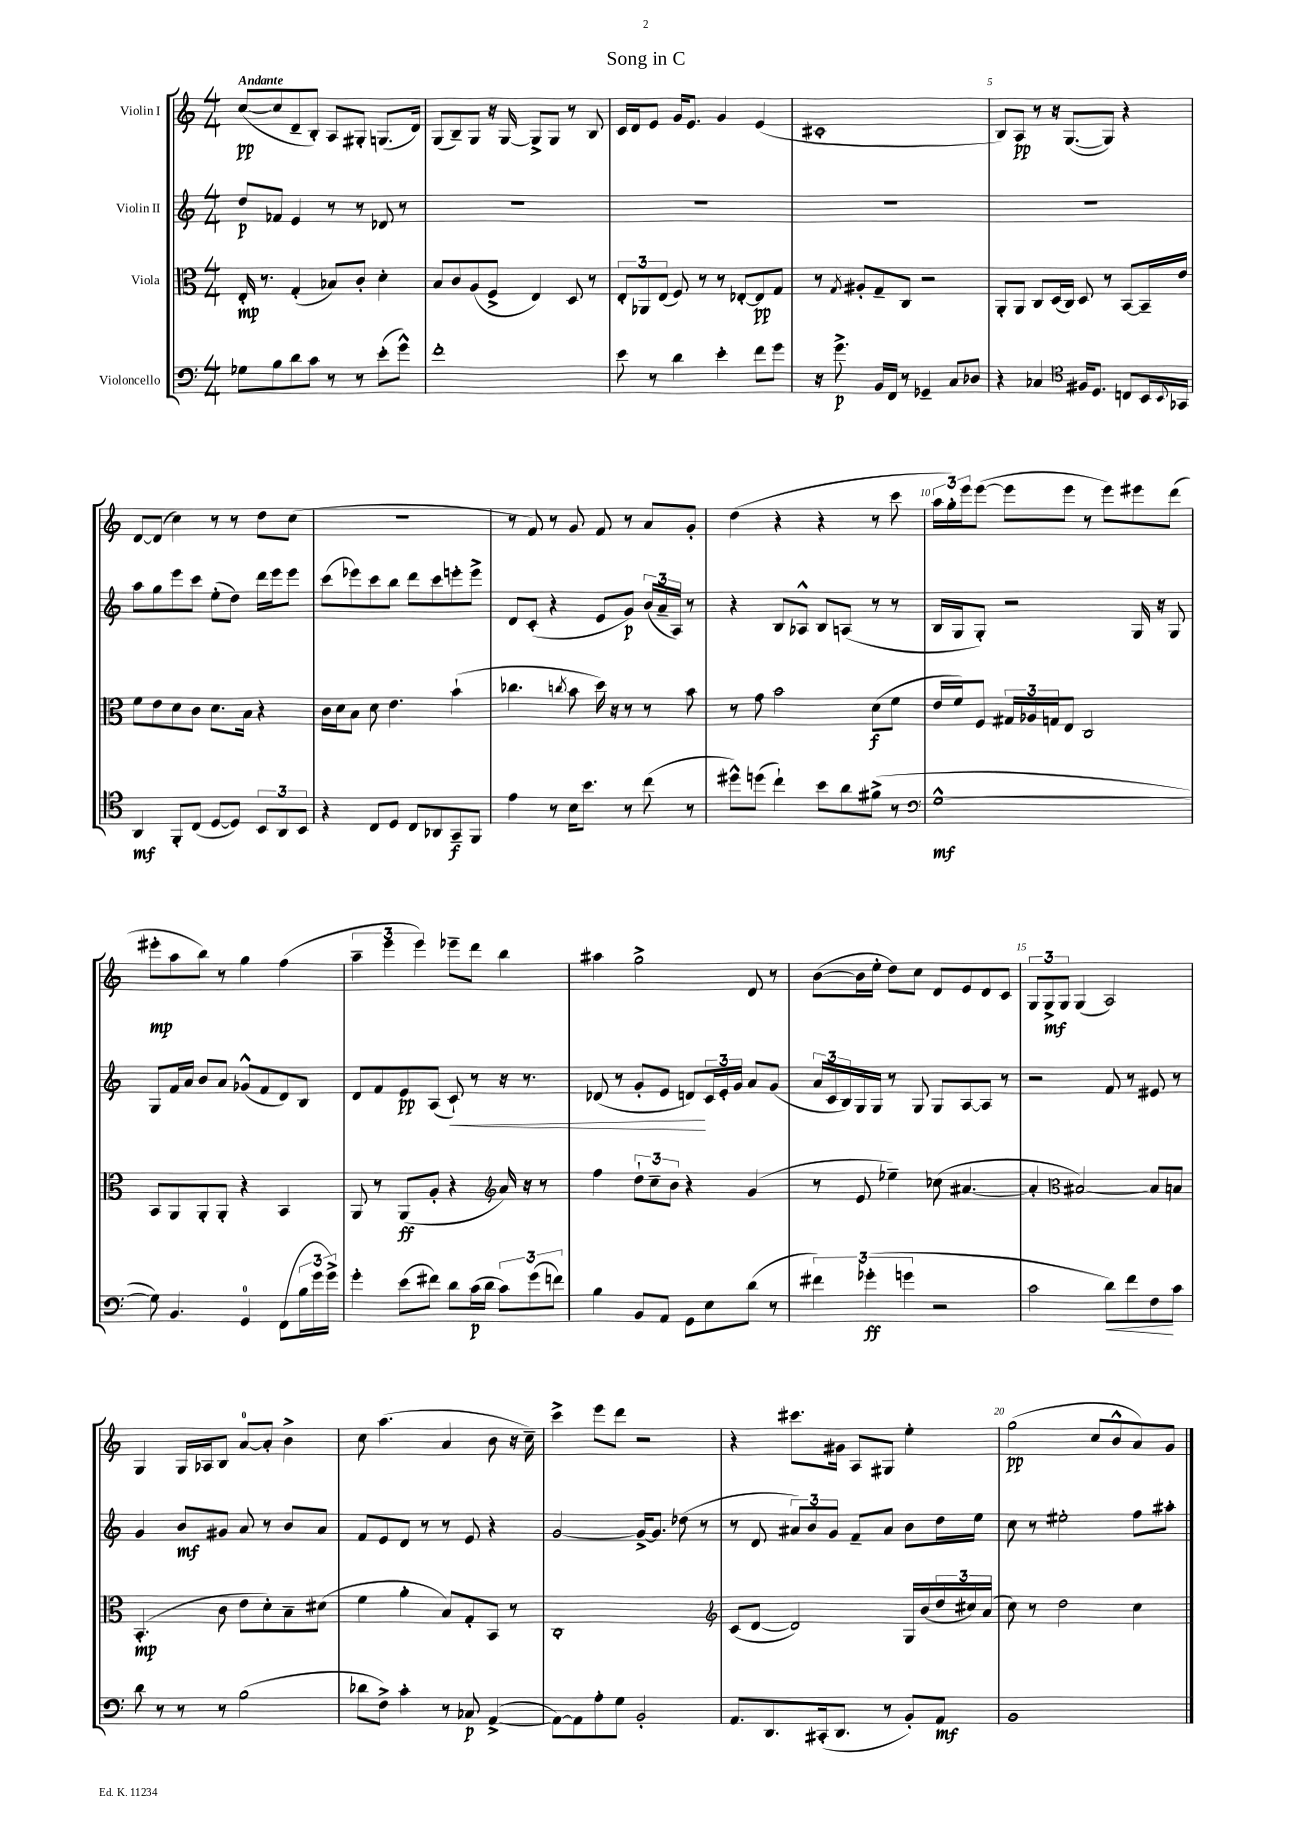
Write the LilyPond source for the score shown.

\header { title = "Song in C" }
<<
\new StaffGroup <<
\new Staff = "s0" \with { instrumentName = "Violin I" } {
    \clef treble \key c \major \numericTimeSignature \time 4/4 \tempo "Andante"
    c''8~\pp( c''8 d'8-- b8-.) a8 gis8-. g8.( d'16) |
    g8( b8--) g8 r16 g16~ g8-> g8 r8 b8 |
    c'16 d'16 e'8 g'16 e'8. g'4 e'4( |
    cis'1-. |
    b8) a8\pp r8 r16 g8.~( g8) r4 |
    d'8~ d'8( c''4) r8 r8 d''8 c''8( |
    r1 |
    r8 f'8) r8 g'8 f'8 r8 a'8 g'8-. |
    d''4( r4 r4 r8 c'''8 |
    \tuplet 3/2 { a''16 g''16-.) e'''16 } e'''8~( e'''8 e'''8 r8 e'''8) eis'''8 d'''8( |
    eis'''8-.\mp a''8 b''8) r8 g''4 f''4( |
    \tuplet 3/2 { a''4-- e'''4 e'''4) } ees'''8-- d'''8 b''4 |
    ais''4 g''2-> d'8 r8 |
    b'8~( b'16 e''16-. d''8) c''8 d'8 e'8 d'8 c'8 |
    \tuplet 3/2 { g8 g8->\mf g8 } g4( a2) |
    g4 g16 aes16 b8 a'8-0~ a'8-. b'4-> |
    c''8 a''4.( a'4 b'8 r16 c''16--) |
    c'''4-> e'''8 d'''8 r2 |
    r4 cis'''8. gis'16 a8 gis8 e''4-. |
    g''2\pp( c''8 b'8-^ a'8) g'8 \bar "|." |
}
\new Staff = "s1" \with { instrumentName = "Violin II" } {
    \clef treble \key c \major \numericTimeSignature \time 4/4
    d''8\p fes'8 e'4 r8 r8 des'8 r8 |
    R1 |
    R1 |
    R1 |
    R1 |
    a''8 g''8 e'''8 c'''8 e''8-.( d''8) d'''16 e'''16 e'''8 |
    c'''8( ees'''8) c'''8 b''8 d'''8 c'''8 e'''8-. e'''8-> |
    d'8 c'8-.( r4 e'8 g'8\p) \tuplet 3/2 { b'16( a'16-- a16) } r8 |
    r4 b8 aes8-^ b8 a8( r8 r8 |
    b16 g16 g8-.) r2 g16 r16 g8 |
    g8 f'16 a'16 b'8 a'8 ges'8-^( f'8 d'8) b8 |
    d'8 f'8 e'8\pp a8( c'8-!\<) r8 r16 r8. |
    des'8( r8 g'8-. e'8 d'8\!) \tuplet 3/2 { c'16 e'16-. g'16 } a'8 g'8( |
    \tuplet 3/2 { a'16 c'16 b16) } g16 g16 r8 g8 g8 a8~ a8 r8 |
    r2 f'8 r8 eis'8 r8 |
    g'4 b'8\mf gis'8 a'8 r8 b'8 a'8 |
    f'8 e'8 d'8 r8 r8 e'8 r4 |
    g'2~ g'16~-> g'8. des''8( r8 |
    r8 d'8 \tuplet 3/2 { ais'8) b'8 g'8 } f'8-- ais'8 b'8 d''16 e''16 |
    c''8 r8 eis''2-. f''8 ais''8-. \bar "|." |
}
\new Staff = "s2" \with { instrumentName = "Viola" } {
    \clef alto \key c \major \numericTimeSignature \time 4/4
    e16-.\mp r8. g4-.( bes8) c'8-. d'4-. |
    b8 c'8 a8( f8-> e4) d8 r8 |
    \tuplet 3/2 { e8-. aes,8 e8( } f8) r8 r8 ees8~-. ees8\pp g8 |
    r8 \acciaccatura { g8 } ais8-. g8-- c8 r2 |
    a,8-. a,8 c8 d16( c16) d8 r8 b,8~ b,16-- e'16 |
    f'8 e'8 d'8 c'8 d'8. b16 r4 |
    c'16 d'16 b8 d'8 e'4. b'4-!( |
    ces''4. \acciaccatura { c''8 } b'8 d''16) r16 r8 r8 b'8 |
    r8 g'8 b'2 d'8\f( f'8 |
    e'16 f'16) f8 \tuplet 3/2 { gis16 aes16 g16 } e8 c2 |
    b,8 a,8 a,8-. a,8-. r4 b,4 |
    a,8 r8 a,8\ff( a8-. r4 \clef treble a'16) r16 r8 |
    f''4 \tuplet 3/2 { d''8-! c''8-- b'8 } r4 g'4( |
    r8 e'8 ees''4--) ces''8( ais'4.~ |
    ais'4-. \clef alto bis2~) bis8 b8 |
    b,4.-.\mp( c'8 e'8 d'8-.) b8-- dis'8( |
    f'4 a'4-. b8) g8-. b,8 r8 |
    c1-. |
    \clef treble c'8( d'8~ d'2) g16 b'16( \tuplet 3/2 { d''16 cis''16) a'16( } |
    c''8) r8 d''2 c''4 \bar "|." |
}
\new Staff = "s3" \with { instrumentName = "Violoncello" } {
    \clef bass \key c \major \numericTimeSignature \time 4/4
    ges8 b8 d'8 c'8 r8 r8 e'8-.( g'8-^) |
    f'1-. |
    e'8 r8 d'4 e'4-. f'8 g'8 |
    r16 g'8.->\p b,16 f,16 r8 ges,4-- c8 des8 |
    r4 ces4 \clef tenor fis16 d8. c8 b,16 \appoggiatura { b,8 } ges,16 |
    a,4\mf f,8-. c8( d8~ d8) \tuplet 3/2 { b,8 a,8 b,8 } |
    r4 c8 d8 c8 aes,8 g,8--\f f,8 |
    e'4 r8 b16 b'8. r8 c''8( r8 |
    dis''8-^) d''8( c''4-!) b'8 a'8 fis'8->( r8 |
    \clef bass g1~-^\mf |
    g8) b,4. g,4-0 f,8( \tuplet 3/2 { b16 g'16 g'16->) } |
    g'4-. e'8( fis'8) d'8 c'16\p( d'16 \tuplet 3/2 { c'8) g'8( f'8) } |
    b4 b,8 a,8 g,8 e8 d'8( r8 |
    \tuplet 3/2 { fis'4) ges'4-.\ff( g'4 } r2 |
    c'2 d'8\<) f'8 f8\! c'8 |
    d'8 r8 r8 r8 b2( |
    des'8 f8->) c'4-. r8 ces8\p a,4~->( |
    a,8~) a,8 a8-. g8 b,2-. |
    a,8. d,8. cis,16-.( d,8. r8 b,8-.) a,8\mf |
    b,1 \bar "|." |
}
>>
>>
\layout { \context { \Score \override BarNumber.break-visibility = ##(#f #t #t) barNumberVisibility = #(every-nth-bar-number-visible 5) } }
